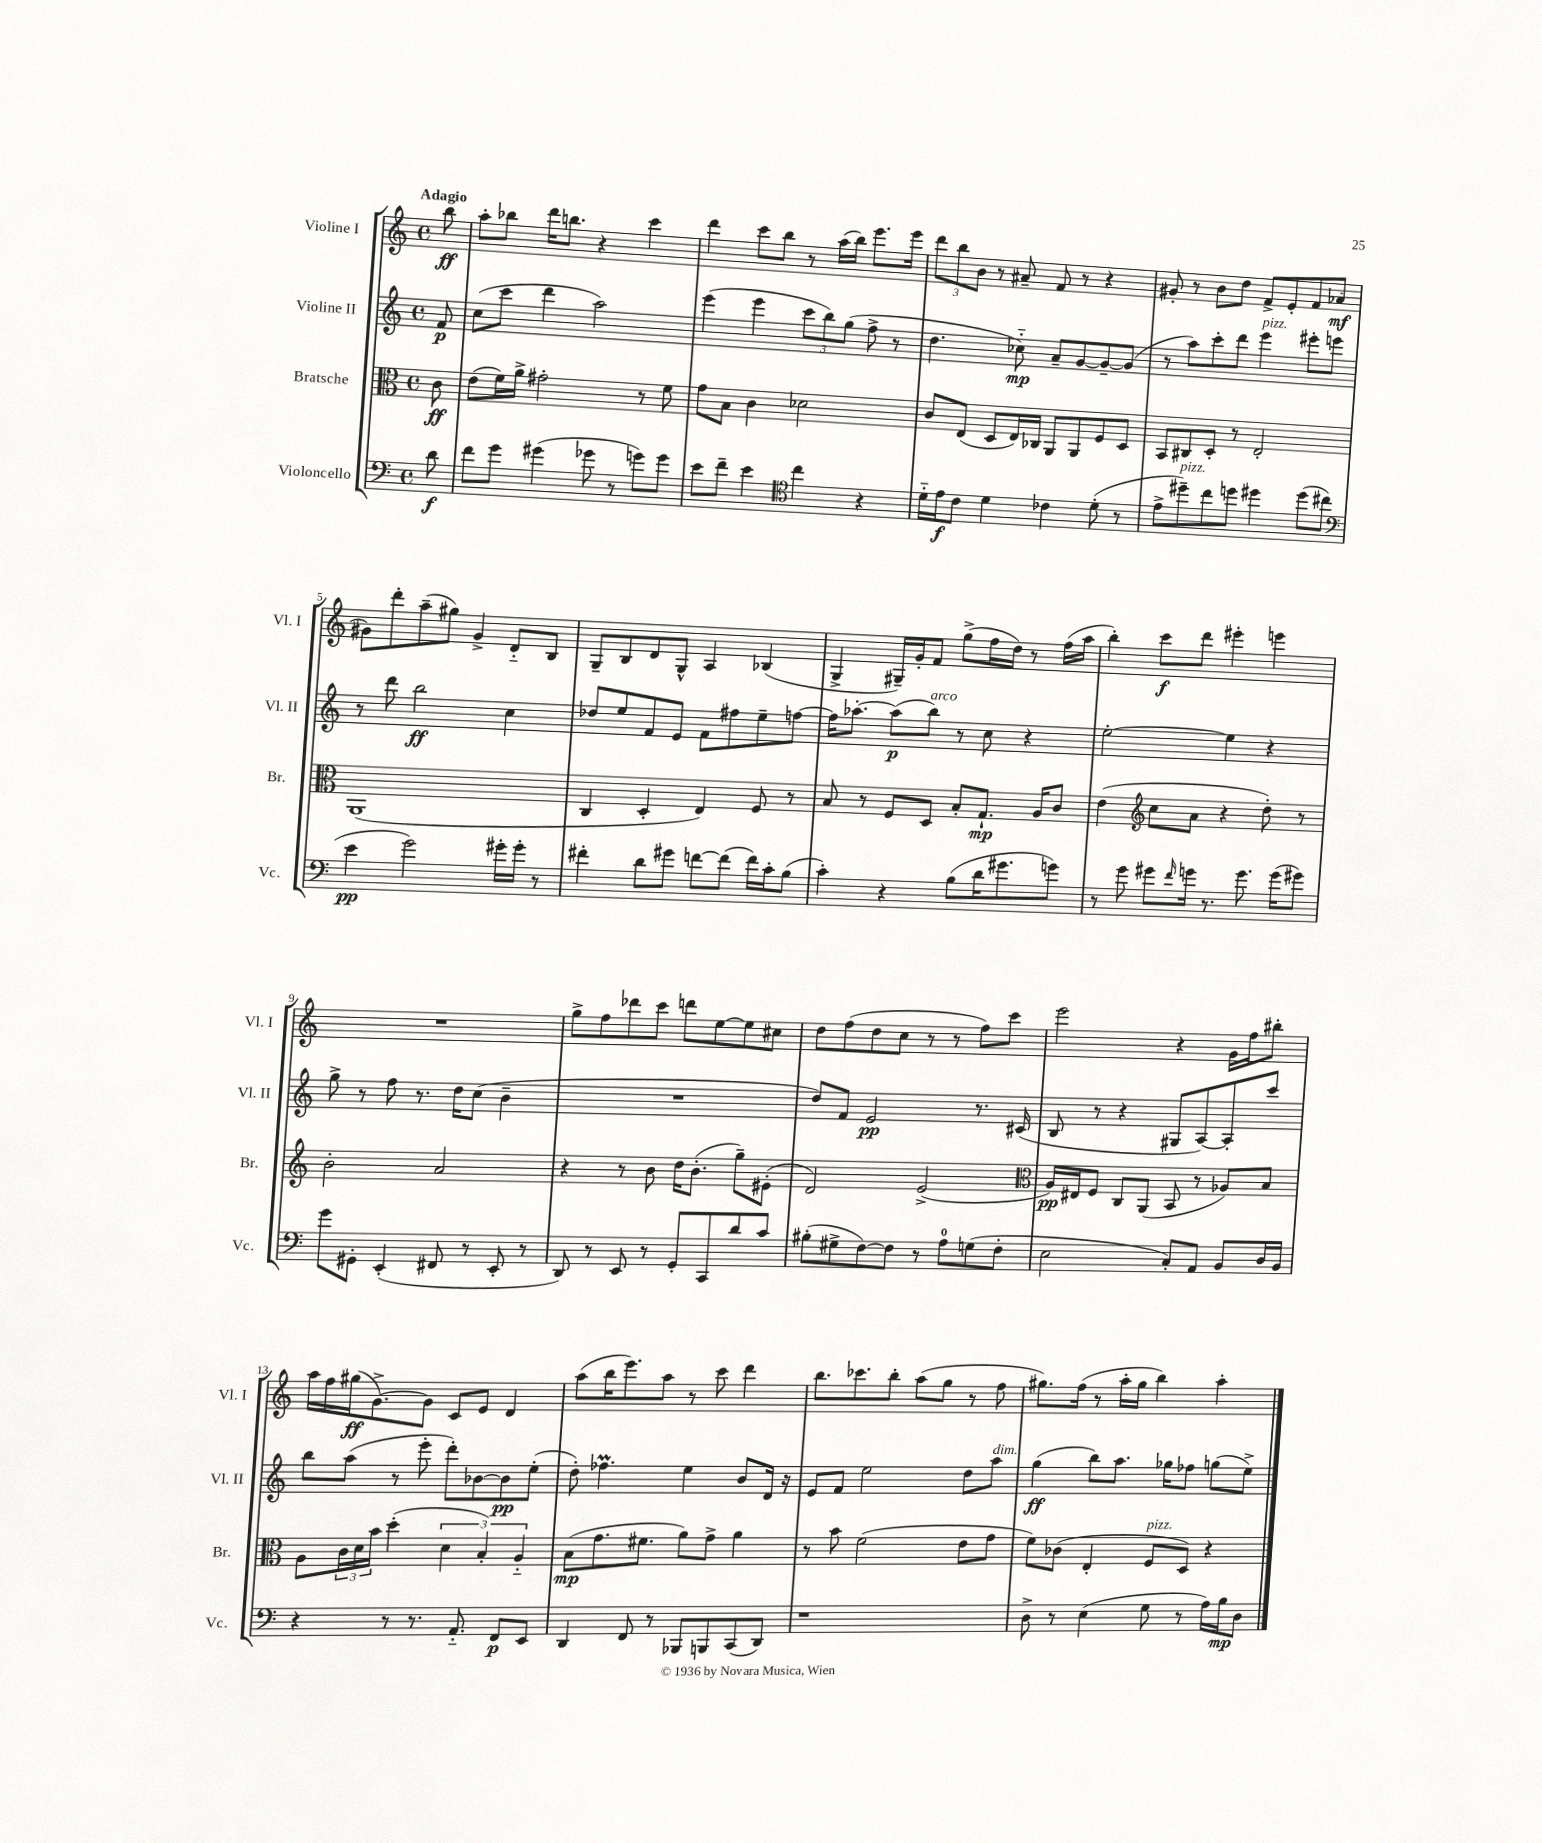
<<
\new StaffGroup <<
\new Staff = "s0" \with { instrumentName = "Violine I" shortInstrumentName = "Vl. I" } {
    \clef treble \key c \major \defaultTimeSignature \time 4/4 \partial 8 \tempo "Adagio"
    b''8\ff |
    a''8-. bes''8 d'''16 b''8. r4 c'''4 |
    d'''4 c'''8 b''8 r8 a''16( b''16) e'''8. e'''16 |
    \tuplet 3/2 { d'''8 b''8 b'8 } r8 ais'8-- f'8 r8 r4 |
    gis'8-. r8 b'8 d''8 f'8-> e'8-. f'8 aes'8\mf( |
    gis'8) d'''8-. a''8--( gis''8) gis'4-> d'8-_ b8 |
    g8-- b8 d'8 g8-^ a4 bes4( |
    g4-> gis16--) g'16-. f'8 g''8->( f''16 d''16) r8 f''16( a''16 |
    b''4-.) c'''8\f d'''8 eis'''4-. e'''4 |
    R1 |
    g''8-> f''8 des'''8 c'''8 d'''8 e''8~ e''8 cis''8 |
    d''8 f''8( d''8 c''8 r8 r8 f''8) c'''8 |
    e'''2 r4 g'16 f''16 bis''8-. |
    a''16 f''16 gis''16\ff( g'8.~->) g'8 c'8 e'8 d'4 |
    a''8( b''16 e'''8.) a''8 r8 c'''8 d'''4 |
    b''8. ces'''8. b''8-. a''8( g''8 r8 f''8 |
    gis''8.) f''16( r8 a''16-. gis''16 b''4) a''4-. \bar "|." |
}
\new Staff = "s1" \with { instrumentName = "Violine II" shortInstrumentName = "Vl. II" } {
    \clef treble \key c \major \defaultTimeSignature \time 4/4 \partial 8
    f'8\p |
    c''8( c'''8 d'''4 a''2) |
    e'''4( e'''4 \tuplet 3/2 { c'''8 b''8) g''8( } f''8-> r8 |
    d''4. ces''8-_\mp) a'8-- g'8~ g'8~-- g'8( |
    r8 a''8) c'''8-. d'''8 e'''4^\markup { \italic "pizz." } eis'''8-. e'''8 |
    r8 d'''8 b''2\ff c''4 |
    des''8 e''8 f'8 e'8 f'8 fis''8 e''8-- f''8~ |
    f''16 aes''8.~-. aes''8\p( b''8^\markup { \italic "arco" }) r8 c''8 r4 |
    e''2~-. e''4 r4 |
    g''8-> r8 f''8 r8. d''16 c''8( b'4-- |
    R1 |
    d''8) f'8 e'2\pp r8. cis'16( |
    b8 r8 r4 gis8 a8~) a8-. c'''8 |
    b''8 a''8( r8 e'''8-. d'''8-.) bes'8~ bes'8\pp e''8-.( |
    d''8-.) fes''4.\prall e''4 b'8 d'16 r16 |
    e'8 f'8 e''2 d''8 a''8^\markup { \italic "dim." } |
    g''4\ff( b''8) a''8. ges''16 fes''8 g''8( e''8->) \bar "|." |
}
\new Staff = "s2" \with { instrumentName = "Bratsche" shortInstrumentName = "Br." } {
    \clef alto \key c \major \defaultTimeSignature \time 4/4 \partial 8
    c'8\ff |
    e'8( f'16) a'16-> gis'2-. r8 f'8 |
    g'8 b8 c'4 des'2 |
    c'8 e8( d8 e16) ces16 a,8 a,8 f8 d8 |
    b,8 cis8 d8-. r8 e2-. |
    a,1( |
    c4 d4-. e4) f8 r8 |
    b8 r8 f8 d8 b8-. g8.-!\mp a16 c'8 |
    e'4( \clef treble c''8 a'8 r4 d''8-.) r8 |
    b'2-. a'2 |
    r4 r8 b'8 d''16 b'8.-.( g''8--) eis'8-.( |
    d'2) e'2->( |
    \clef alto a16\pp) eis16 f8 c8 a,8( b,8 r8 aes8) b8 |
    a8 \tuplet 3/2 { c'16 d'16 b'16 } d''4-.( \tuplet 3/2 { d'4 b4-.) a4-_ } |
    b8\mp( g'8. fis'8. a'8) g'8-> a'4 |
    r8 b'8 f'2( e'8 g'8 |
    f'8) ces'8( e4-. f8^\markup { \italic "pizz." } d8) r4 \bar "|." |
}
\new Staff = "s3" \with { instrumentName = "Violoncello" shortInstrumentName = "Vc." } {
    \clef bass \key c \major \defaultTimeSignature \time 4/4 \partial 8
    d'8\f |
    f'8 g'8 gis'4( ges'8 r8 g'8) g'8 |
    e'8 f'8-- e'4 \clef tenor c''4 r4 |
    d'16-_ e'16\f c'8 d'4 ces'4 d'8-.( r8 |
    e'8-> dis''8--^\markup { \italic "pizz." }) c''8 d''8 dis''4 dis''8( cis''8 |
    \clef bass e'4\pp g'2) gis'16-. gis'16-. r8 |
    fis'4-. d'8 gis'8 f'8~ f'8( f'16) c'16-. b8( |
    c'4-.) r4 b8( d'16 gis'8. g'8) |
    r8 g'8 gis'8 \grace { f'16 } g'16 r8. g'8. g'16( gis'8) |
    g'8 gis,8-. e,4-.( fis,8 r8 e,8-. r8 |
    d,8) r8 e,8 r8 g,8-. c,8 d'8 c'8 |
    bis8-.( gis8-> f8~) f8 r8 a8-0 g8( f8-. |
    e2 c8-.) a,8 b,8 d16 b,16 |
    r4 r8 r8. a,8.-_ f,8\p e,8 |
    d,4 f,8 r8 bes,,8 b,,8 c,8( d,8) |
    r1 |
    d8-> r8 e4( g8 r8 a16) b16\mp d8 \bar "|." |
}
>>
>>
